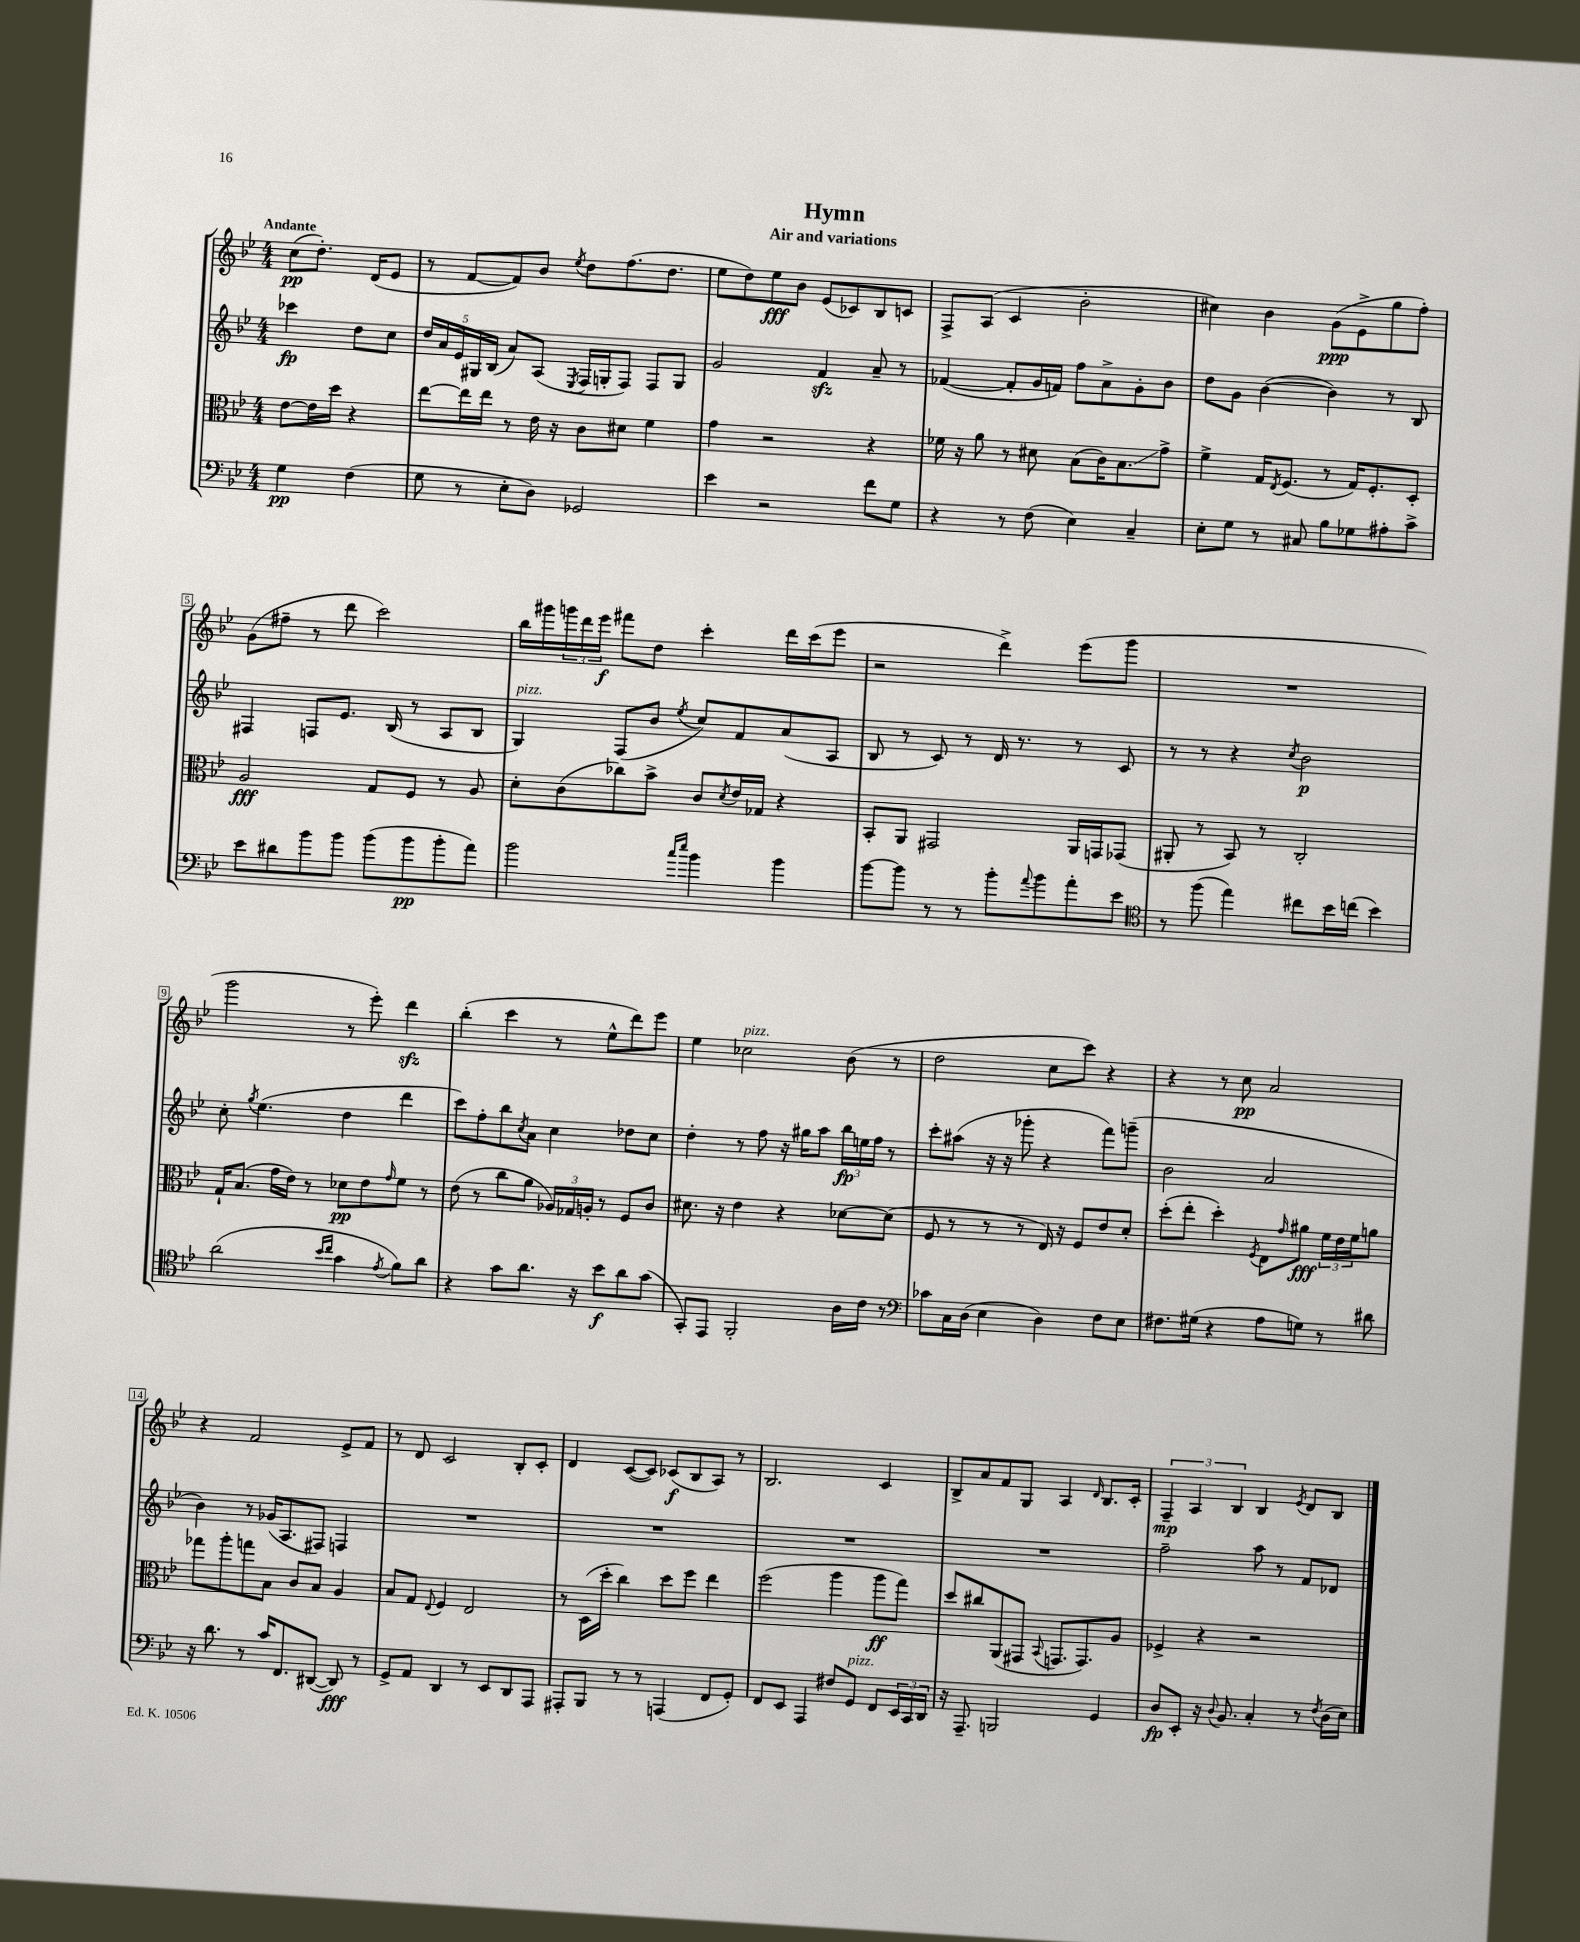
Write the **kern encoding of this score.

**kern	**kern	**kern	**kern
*staff4	*staff3	*staff2	*staff1
*clefF4	*clefC3	*clefG2	*clefG2
*k[b-e-]	*k[b-e-]	*k[b-e-]	*k[b-e-]
*M4/4	*M4/4	*M4/4	*M4/4
4G	[8e-	4ccc-	(8cc
.	16e-]	.	8.dd')
.	16dd	.	.
(4F	4r	8dd	.
.	.	.	(16d
.	.	8cc	8e-
=	=	=	=
8G	[8ee-	20dd	8r
.	.	20a	.
.	.	20e-	.
8r	16ee-]	.	[8f
.	.	20G#	.
.	16ee-	.	.
.	.	(20B-	.
8E-'	8r	8a)	8f])
8D)	16e-	(8A	8b-
.	16r	.	.
.	.	8qE-	8qee-
2GG-	8c	16F	8dd
.	.	16G'	.
.	8d#	8F)	(8.ff
.	4f	8F	.
.	.	.	8.dd
.	.	8G	.
=	=	=	=
4e-	4g	2g	8ee-
.	.	.	8dd)
2r	2r	.	8ee-
.	.	.	8b-
.	.	4f	(8e-
.	.	.	8c-)
8f	4r	8a~	8B-
8G	.	8r	8c
=	=	=	=
4r	16f-	([4f-	8F^
.	16r	.	.
.	8a	.	(8A
8r	8r	8f-']	4c
(8F	8d#	16g	.
.	.	16f)	.
4E-)	(8B-	8ff	2b-'
.	16c)	8a^	.
.	8.B-	.	.
4C~	.	8g'	.
.	8g^	8b-	.
=	=	=	=
8E-'	4f^	8dd	4cc#)
8G	.	8g	.
8r	16G	([4b-	4b-
.	8qE-	.	.
.	(8.F	.	.
8C#	.	.	.
8B-	8r	4b-])	(8g
8G-	16G)	.	8e-^
.	8.F'	.	.
8A#'	.	8r	8gg
8c^	8D'	8B-	8ff')
=	=	=	=
8e-	2A	4F#	(8g
8d#	.	.	8ff#~
8b-	.	8F	8r
8b-	.	8.e-	8ddd
(8b-	8G	.	2ccc)
.	.	(16B-	.
8b-	8F	8r	.
8b-'	8r	8A	.
8a)	8A	8B-	.
=	=	=	=
2b-	8d'	4G)	16bb-
.	.	.	16ggg#
.	(8c	.	24ggg
.	.	.	24ddd
.	.	.	24eee-
.	8cc-)	(8F	8fff#
.	8b-^	8b-	8dd
16qqcc	.	.	.
16qqee-	.	8qee-	.
4b-	8c	8cc)	4ccc'
.	8qd	.	.
.	16e-	8f	.
.	16G-	.	.
4b-	4r	(8a	16ddd
.	.	.	(16ccc
.	.	8A	8eee-
=	=	=	=
[8b-	8BB-'	8B-	2r
8b-]	8AA	8r	.
8r	2GG#	8c)	.
8r	.	8r	.
8b-'	.	16d	4ddd^)
.	.	8.r	.
8qqa	.	.	.
8b-	.	.	.
8a'	16AA	8r	(8eee-
.	16GG	.	.
8e-	(8GG-	8c	8ggg
=	=	=	=
*clefC4	*	*	*
8r	8AA#'	8r	1r
(8ff	8r	8r	.
4ee-)	8BB-)	4r	.
.	8r	.	.
.	.	8qcc	.
8cc#	2C'	2b-	.
16b-	.	.	.
(16cc	.	.	.
4b-)	.	.	.
=	=	=	=
(2a	16G`	8cc'	2ggg
.	(8.B-	.	.
.	.	8qgg	.
.	.	(4.ee-	.
.	16g	.	.
.	16e-)	.	.
.	8r	.	.
16qqb-	.	.	.
16qqcc	.	.	.
4g	8d-	4dd	8r
.	8e-	.	8eee-')
8qe-	16qqg	.	.
8f)	8f	4ddd	4ddd
8a	8r	.	.
=	=	=	=
4r	(8e-	8ccc)	(4bb-'
.	8r	8ff'	.
8g	8cc	8bb-	4ccc
.	.	8qcc	.
8.a	8a	8a	.
.	24A-)	4cc	8r
.	24G-	.	.
16r	.	.	.
.	24A'	.	.
8b-	8r	.	8ee-^^
8a	8F	8dd-	8ddd)
(8g	8c	8cc	8eee-
=	=	=	=
8GG')	8.d#	4dd'	4ee-
8EE-	.	.	.
.	16r	.	.
2FF'	4e-	8r	2cc-
.	.	8ff	.
.	4r	16r	.
.	.	16gg#	.
.	.	8aa	.
16A	[8d-	24bb-	(8b-
.	.	24ee	.
16c	.	.	.
.	.	24ff	.
8r	(8d-]	8r	8r
=	=	=	=
*clefF4	*	*	*
8c-	8F	8ccc'	2dd
16C	8r	(8aa#	.
(16D	.	.	.
4E-	8r	16r	.
.	.	16r	.
.	8r	8ggg-'	.
4D)	16E-)	4r	8cc
.	16r	.	.
.	8F	.	8ccc)
8F	8e-	8fff)	4r
8E-	8d'	(8ggg~	.
=	=	=	=
8.F#	(8dd'	2b-	4r
.	8ee-'	.	.
(16G#	.	.	.
4r	4dd')	.	8r
.	.	.	8cc
.	8qF	.	.
8A	8E-	2a	2a
.	16qqg	.	.
8G)	8a#	.	.
8r	24f	.	.
.	24e-	.	.
.	24f	.	.
8d#	8a	.	.
=	=	=	=
16r	8gg-	4b-)	4r
8.d	.	.	.
.	8aa'	.	.
8r	8gg	8r	2f
16c	8B-	(16g-	.
8.FF	.	8.A	.
.	8c	.	.
([8DD#	8B-	8F#)	.
8DD#])	4A	4F	8e-^
8r	.	.	8f
=	=	=	=
8GG^	8B-	1r	8r
8AA	8G	.	8d
.	8qqE-	.	.
4DD	4F	.	2c
8r	2E-	.	.
8EE-	.	.	.
8DD	.	.	8B-'
8AAA	.	.	8c'
=	=	=	=
8AAA#'	8r	1r	4d
8BBB-	(16D	.	.
.	16dd'	.	.
8r	4cc)	.	([8c
8r	.	.	8c])
(4AAA	8dd	.	(8c-
.	8ff	.	8B-
8FF	4ee-	.	8A)
8GG')	.	.	8r
=	=	=	=
8FF	(2ff	1r	2.B-
8EE-	.	.	.
4AAA	.	.	.
8F#	4aa	.	.
8GG	.	.	.
8FF	8aa	.	4c
24EE-	8gg)	.	.
24CC	.	.	.
24DD	.	.	.
=	=	=	=
16r	8dd	1r	8B-^
8.AAA~	.	.	.
.	8cc#	.	8a
2BBB	(8AA	.	8f
.	8GG#	.	8G
.	8qqBB-	.	.
.	8.GG	.	4A
.	8.GG)	.	.
.	.	.	16qqd
4GG	.	.	8.B-
.	8A	.	.
.	.	.	16c'
=	=	=	=
8D	4F-^	2ff~	6F~
8EE-'	.	.	.
.	.	.	6A
16r	4r	.	.
8qqD	.	.	.
8.BB-	.	.	.
.	.	.	6B-
4C'	2r	8aa	4B-
.	.	8r	.
.	.	.	8qe-
8r	.	8f	8d
8qF	.	.	.
(16D	.	8d-	8B-
16E-)	.	.	.
==	==	==	==
*-	*-	*-	*-
